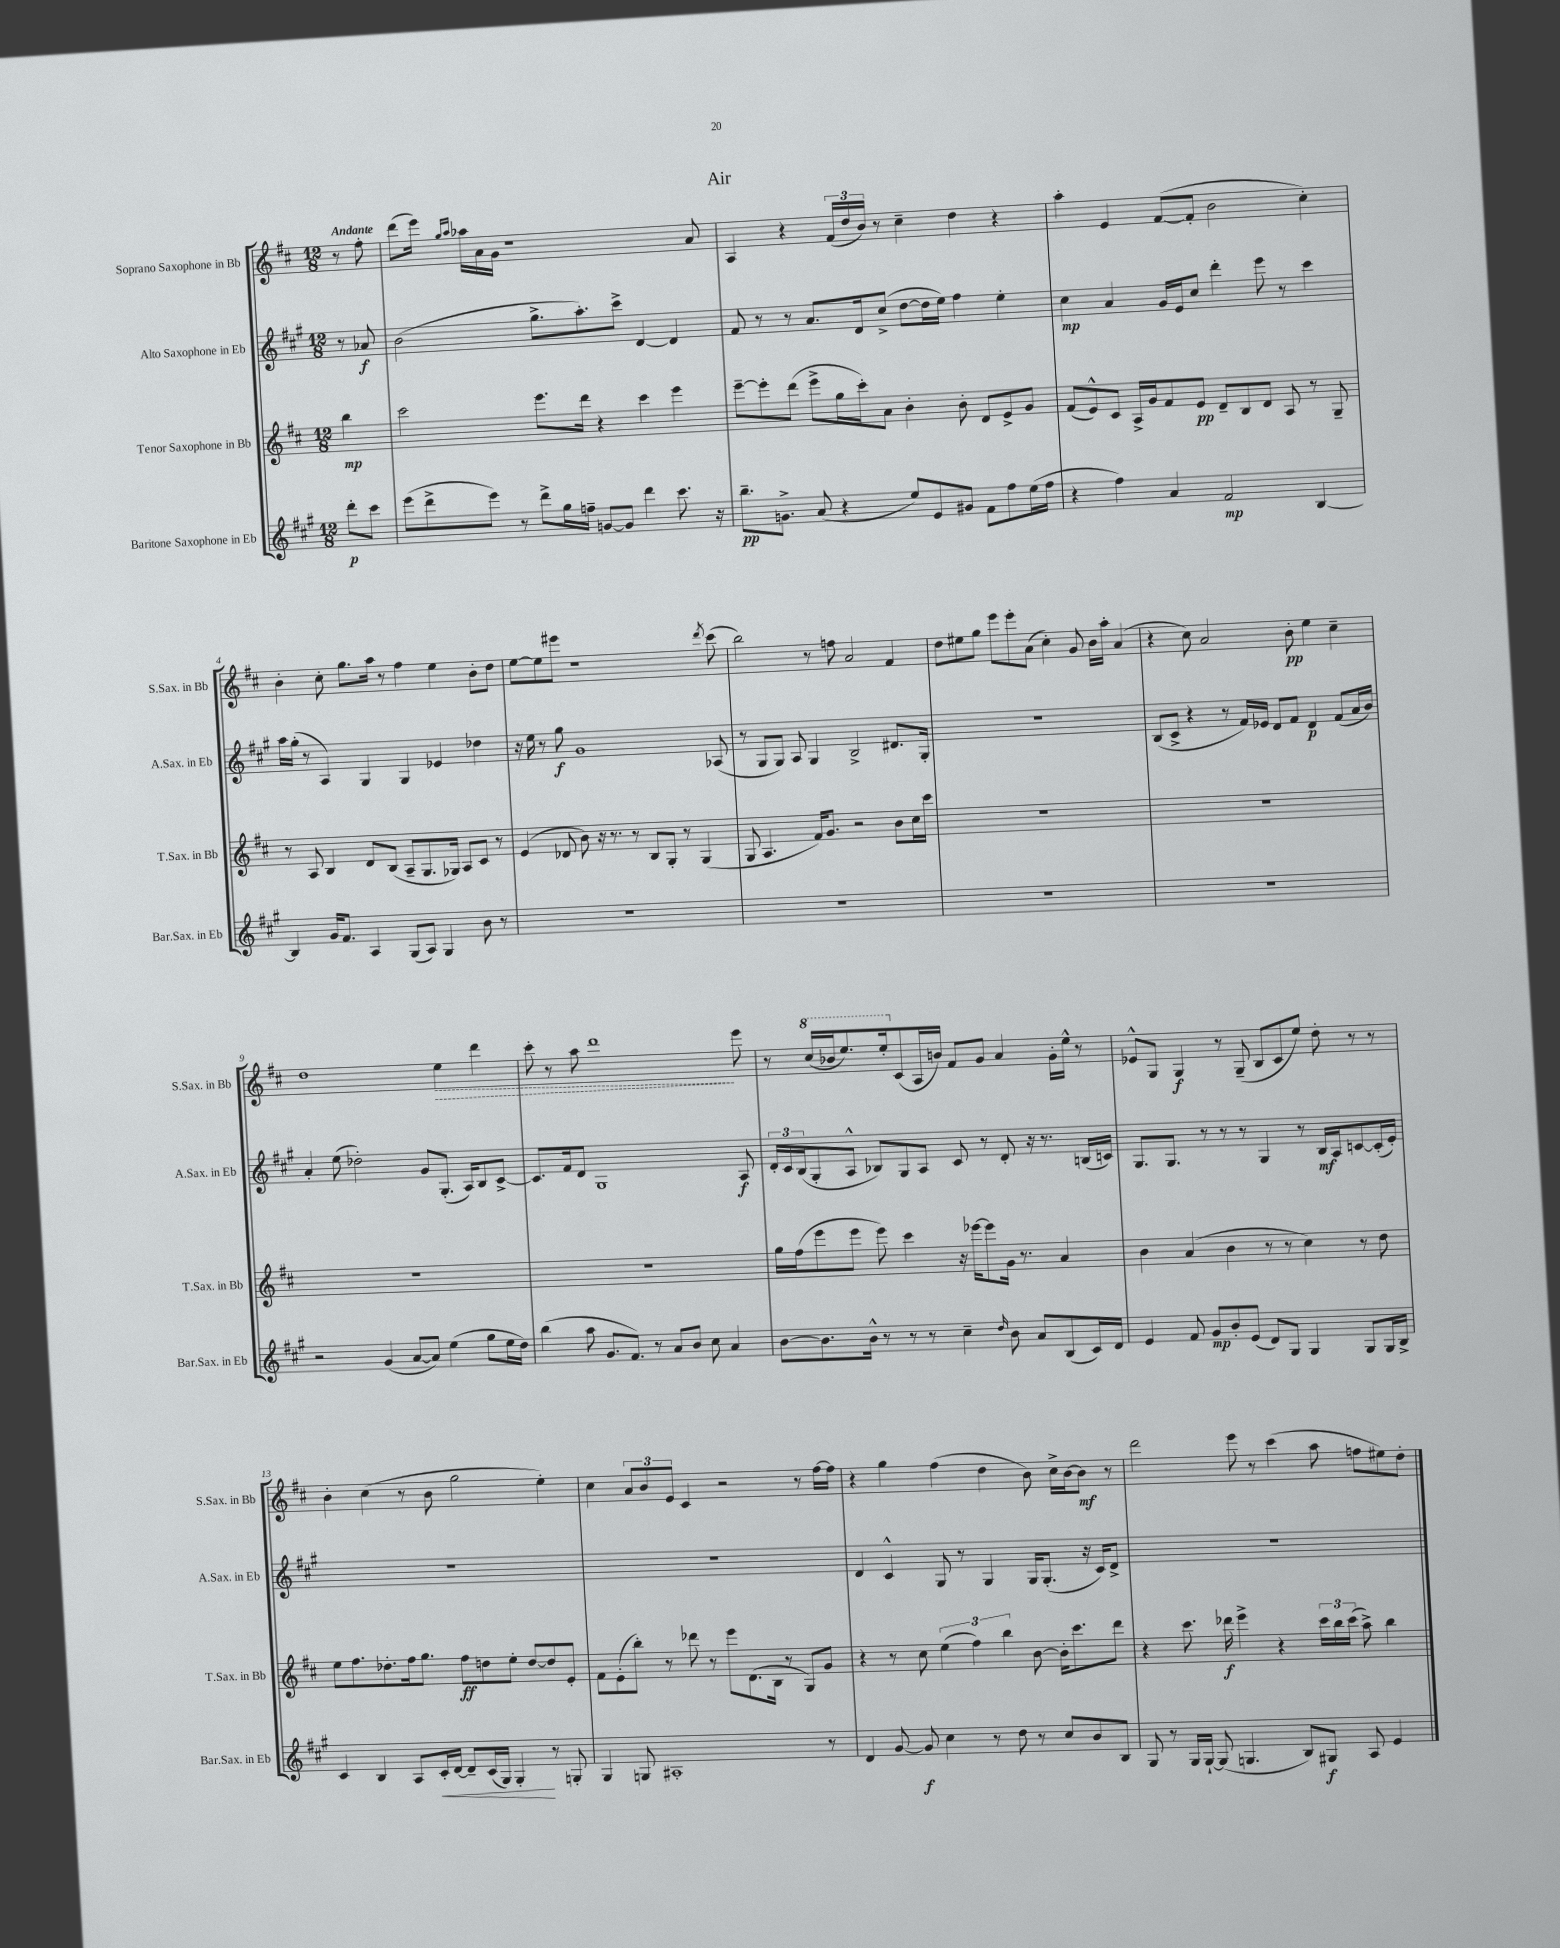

**kern	**kern	**kern	**kern
*staff4	*staff3	*staff2	*staff1
*clefG2	*clefG2	*clefG2	*clefG2
*k[f#c#g#]	*k[f#c#]	*k[f#c#g#]	*k[f#c#]
*M12/8	*M12/8	*M12/8	*M12/8
8ddd'	4bb	8r	8r
8ccc#	.	8a-	8ff#'
=	=	=	=
(8eee	2ccc#	(2b	(8ddd
8ddd^	.	.	16eee)
.	.	.	16qqgg
.	.	.	16qqaa
.	.	.	16aa-
8eee)	.	.	16a
.	.	.	16g
8r	.	.	1r
8ddd^	8.eee	8.gg#^	.
16gg#	.	.	.
16ff~	16ddd	8.aa')	.
[8g	4r	.	.
8g]	.	8ccc#^	.
4ddd	4ccc#	[4d	.
8.ccc#	4eee	4d]	.
.	.	.	8a
16r	.	.	.
=	=	=	=
8.bb~	[8eee~	8f#	4A
.	8eee']	8r	.
8.g^	.	.	.
.	(8ddd	8r	4r
(8a	8eee^	8.a	.
4r	16gg	.	(24f#
.	.	.	24dd
.	16ccc#')	16d	.
.	.	.	24b)
.	8a	(8cc#^	8r
8ee)	4b'	[8dd	4cc#~
8e	.	16dd]	.
.	.	16ee)	.
8g#	8b'	4ff#	4dd
8f#	8d	.	.
8ff#	8e^	4ee'	4r
(16ee	8g	.	.
16ff#	.	.	.
=	=	=	=
4r	(8f#	4cc#	4aa'
.	8e^^)	.	.
4ff#)	8c#	4a	4e
.	16A^	.	.
.	16g	.	.
4a	8f#	16g#	([8f#
.	.	16e	.
.	8e	8cc#	8f#']
2f#	8d~	4ddd'	2b
.	8B	.	.
.	8d	8eee	.
.	8A	8r	.
[4B	8r	4ccc#	4cc#')
.	8G~	.	.
=	=	=	=
4B]	8r	16aa	4b'
.	.	(16gg#'	.
.	8A	8r	.
16g#	4B	4A)	8cc#'
8.f#	.	.	.
.	.	.	8.gg
4A	8d	4G#	.
.	.	.	16aa
.	(8B	.	8r
(8G#	8A~	4G#	4ff#
8A)	8.G	.	.
4G#	.	4e-	4ee
.	16G-)	.	.
.	8A	.	.
8b	8c#	4dd-	8b'
8r	8r	.	8dd
=	=	=	=
1.r	(4e	16r	[8ee
.	.	16ee	.
.	.	8r	8ee]
.	8d-	8gg#	8eee#
.	8b)	1g#	1r
.	16r	.	.
.	8.r	.	.
.	8r	.	.
.	8B	.	.
.	8G'	.	.
.	8r	.	.
.	(4G	.	.
.	.	.	8qddd
.	.	(8A-	(8ccc#
=	=	=	=
1.r	8G	8r	2bb)
.	4.A	8G#	.
.	.	8G#)	.
.	.	8A	.
.	16f#)	4G#	8r
.	8.g	.	.
.	.	.	8ff
.	2r	2B^	2a
.	8b	8.d#	4f#
.	16cc#	.	.
.	16ccc#	16G#'	.
=	=	=	=
1.r	1.r	1.r	8dd
.	.	.	8ee#
.	.	.	8gg
.	.	.	8eee
.	.	.	8eee'
.	.	.	(8a
.	.	.	4cc#')
.	.	.	8g
.	.	.	16b
.	.	.	16aa'
.	.	.	(4a
=	=	=	=
1.r	1.r	(8B	4r
.	.	8c#^	.
.	.	4r	8cc#)
.	.	.	2a
.	.	8r	.
.	.	16f#)	.
.	.	16e-	.
.	.	8d	.
.	.	8f#	8b'
.	.	4d	4ee
.	.	(8f#	4cc#~
.	.	16a	.
.	.	16b)	.
=	=	=	=
2r	1.r	4a'	1dd
.	.	(8ee	.
.	.	2dd-')	.
(4g#	.	.	.
[8a	.	.	.
8a])	.	8g#	.
(4ee	.	(8.G#'	4ee
.	.	16A)	.
8gg#	.	8B	4ddd
16ee	.	[8c#^	.
16dd)	.	.	.
=	=	=	=
(4bb	1.r	8.c#]	8ccc#'
.	.	.	8r
.	.	16f#	.
8aa	.	8d	8aa
8.g#	.	1G#	1ddd
8.f#)	.	.	.
8r	.	.	.
8a	.	.	.
8b	.	.	.
8cc#	.	.	.
4a	.	.	.
.	.	8A	8eee
=	=	=	=
[8b	16gg	24d'	8r
.	.	24c#	.
.	(16ff#	.	.
.	.	(24B	.
8.b]	8eee	8G#'	(16ccc#
.	.	.	16bb-
.	8eee	8A^^	8.eee)
16b^^	.	.	.
8r	8eee)	8B-)	.
.	.	.	16eee'
8r	4ccc#	8G#	(8c#
8r	.	8A	16A
.	.	.	16b)
4cc#~	16r	8c#	8f#
.	[16eee-	.	.
.	8eee-]	8r	8g
16qqdd	.	.	.
8b	16g	8d'	4a
.	8.r	.	.
8a	.	16r	.
.	.	8.r	.
(8B	4a	.	16g'
.	.	.	16ee^^
16c#)	.	(16B	8r
16d	.	16c)	.
=	=	=	=
4e	4b	8.G#	8e-^^
.	.	.	8G
.	.	8.G#	.
8f#	(4a	.	4G
8g#	.	8r	.
8b'	4b	8r	8r
(8e	.	8r	(8G~
8d)	8r	4G#	8B
8G#	8r	.	8c#
4G#	4cc#)	8r	8ee)
.	.	16B	8dd'
.	.	16A	.
8G#	8r	[8c	8r
16G#	8dd	(16c']	8r
16B^	.	16e')	.
=	=	=	=
4c#	8ee	1.r	4b'
.	8.ff#	.	.
4B	.	.	(4cc#
.	8.dd-'	.	.
8A	16ff#	.	8r
.	8.gg	.	.
16c#'	.	.	8b
[16d	.	.	.
8d~]	8ff#	.	2gg
(16c#	8dd	.	.
16G#)	.	.	.
4G#'	8ee'	.	.
.	[8dd	.	.
8r	8dd]	.	4ee')
8G'	8e'	.	.
=	=	=	=
4G#	8f#	1.r	4cc#
.	(8e'	.	.
8G	8bb')	.	12a
.	.	.	12b
1A#'	8r	.	.
.	.	.	12e
.	8ddd-	.	4c#
.	8r	.	.
.	8eee	.	2r
.	(8.d	.	.
.	16B	.	.
.	8r	.	.
.	8G)	.	8r
8r	8g	.	[16ff#
.	.	.	16ff#]
=	=	=	=
4d	4r	4d	4r
[8g#	8r	4c#^^	4gg
8g#]	8cc#	.	.
4cc#	(6ee	8G#	(4ff#
.	.	8r	.
.	6ff#)	.	.
8r	.	4G#	4dd
.	6bb	.	.
8dd	.	.	.
8r	[8b	16G#	8b)
.	.	(8.G#'	.
8cc#	16b']	.	16cc#^
.	8.ccc#	.	[16b
8b	.	16r	8b]
.	.	16c#)	.
8B	8ddd	8d^	8r
=	=	=	=
8G#	4r	1.r	2ddd
8r	.	.	.
16G#	8.ccc#	.	.
[16G#`	.	.	.
(8G#]	.	.	.
.	16ddd-	.	.
4.G	4eee^	.	8eee
.	.	.	8r
.	4r	.	(4ccc#
8B)	.	.	.
8G#	24ccc#	.	8aa
.	24bb	.	.
.	(24ccc#	.	.
8A	8aa^)	.	8ff
4e	4bb	.	8ee#)
.	.	.	8dd'
==	==	==	==
*-	*-	*-	*-
